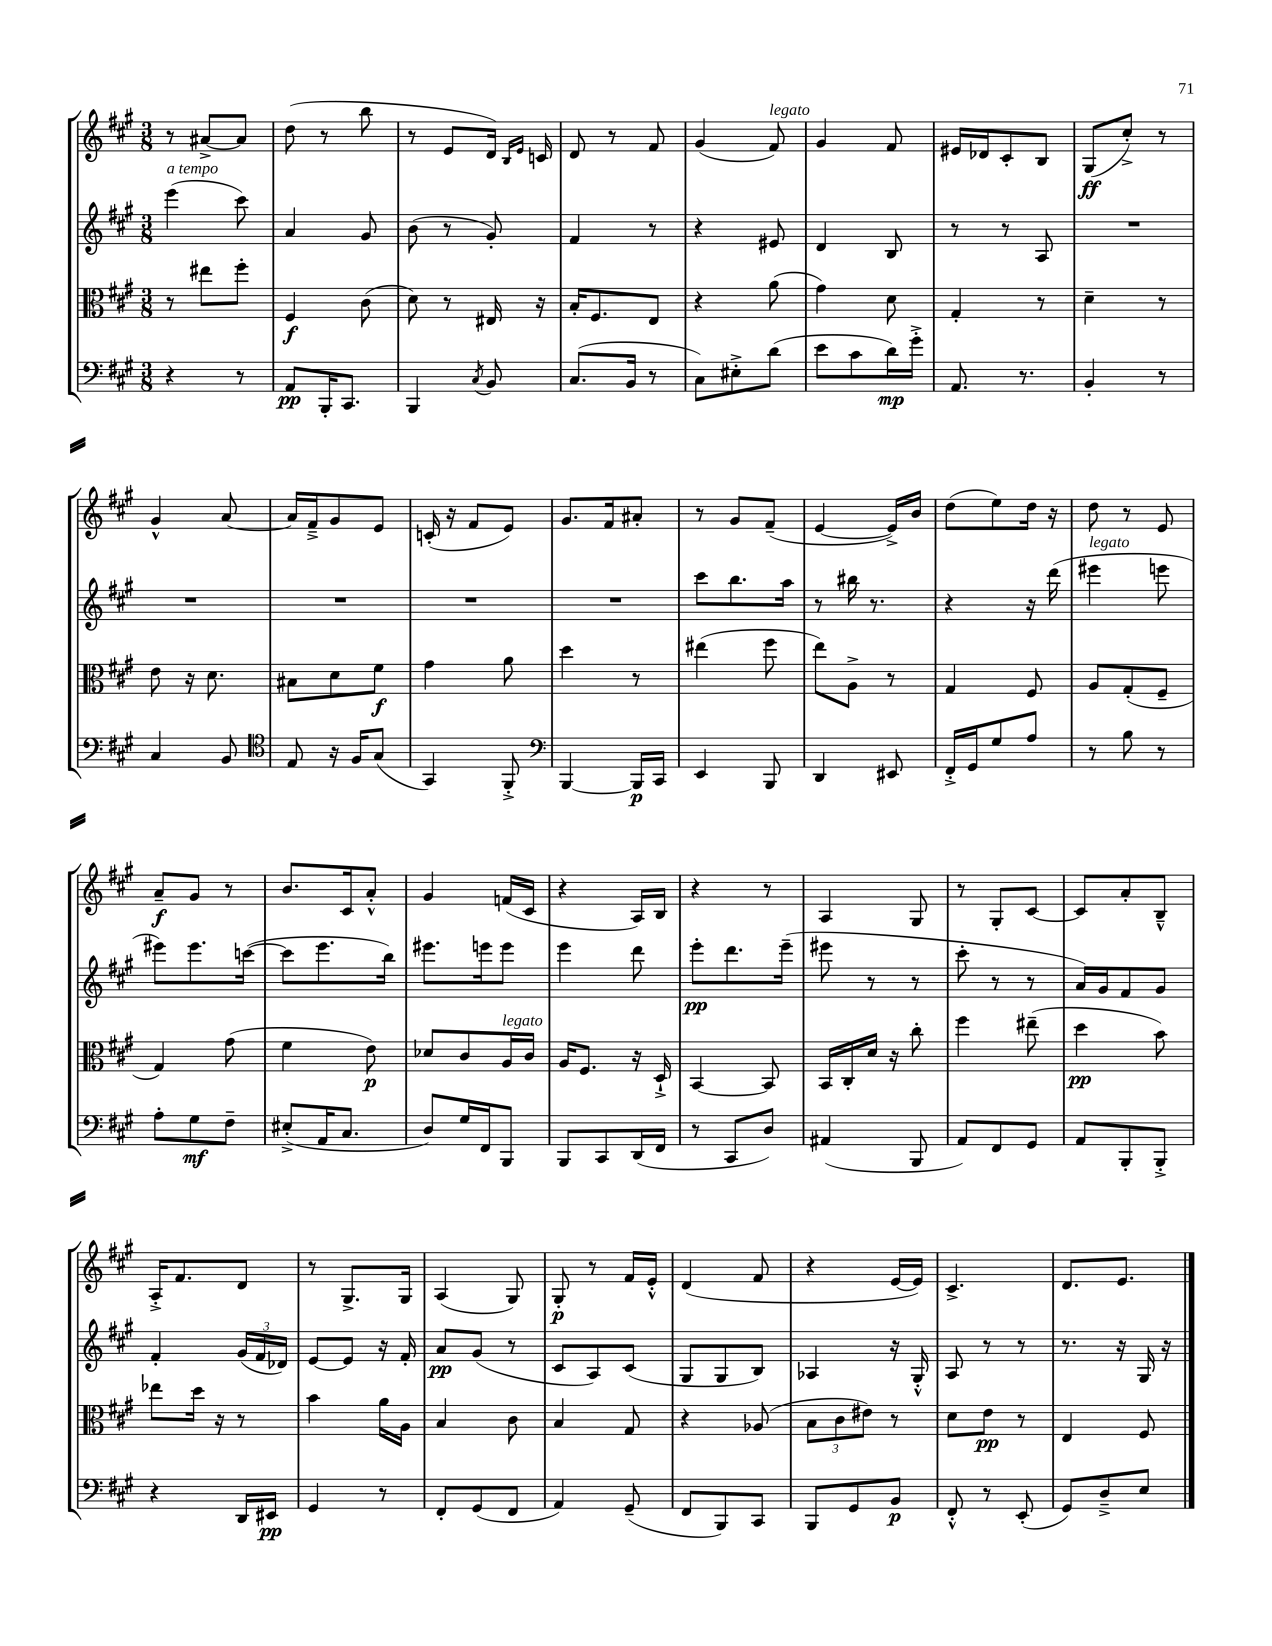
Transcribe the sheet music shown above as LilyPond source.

<<
\new StaffGroup <<
\new Staff = "s0" {
    \clef treble \key a \major \numericTimeSignature \time 3/8
    r8 ais'8~-> ais'8 |
    d''8( r8 b''8 |
    r8 e'8 d'16) \grace { b16 e'16 } c'16 |
    d'8 r8 fis'8 |
    gis'4( fis'8^\markup { \italic "legato" }) |
    gis'4 fis'8 |
    eis'16 des'16 cis'8-. b8 |
    gis8\ff( cis''8-.->) r8 |
    gis'4-^ a'8~ |
    a'16 fis'16---> gis'8 e'8 |
    c'16-.( r16 fis'8 e'8) |
    gis'8. fis'16 ais'8-. |
    r8 gis'8 fis'8--( |
    e'4~ e'16->) b'16 |
    d''8( e''8) d''16 r16 |
    d''8 r8 e'8 |
    a'8--\f gis'8 r8 |
    b'8. cis'16 a'8-.-^ |
    gis'4 f'16( cis'16 |
    r4 a16) b16 |
    r4 r8 |
    a4 gis8 |
    r8 gis8-. cis'8~ |
    cis'8 a'8-. b8---^ |
    a16-.-> fis'8. d'8 |
    r8 gis8.-> gis16 |
    a4( gis8) |
    gis8-.\p r8 fis'16 e'16-.-^ |
    d'4( fis'8 |
    r4 e'16~ e'16) |
    cis'4.-> |
    d'8. e'8. \bar "|." |
}
\new Staff = "s1" {
    \clef treble \key a \major \numericTimeSignature \time 3/8
    e'''4^\markup { \italic "a tempo" }( cis'''8) |
    a'4 gis'8 |
    b'8( r8 gis'8-.) |
    fis'4 r8 |
    r4 eis'8 |
    d'4 b8 |
    r8 r8 a8 |
    R4. |
    R4. |
    R4. |
    R4. |
    R4. |
    cis'''8 b''8. a''16 |
    r8 bis''16 r8. |
    r4 r16 d'''16( |
    eis'''4^\markup { \italic "legato" } e'''8 |
    eis'''8) eis'''8. c'''16~( |
    c'''8 e'''8. b''16) |
    eis'''8. e'''16 e'''8 |
    e'''4 d'''8 |
    e'''8-.\pp d'''8. e'''16--( |
    eis'''8 r8 r8 |
    cis'''8-. r8 r8 |
    a'16) gis'16 fis'8 gis'8 |
    fis'4-. \tuplet 3/2 { gis'16( fis'16 des'16) } |
    e'8~ e'8 r16 fis'16-. |
    a'8\pp gis'8( r8 |
    cis'8 a8) cis'8( |
    gis8 gis8 b8) |
    aes4 r16 gis16-.-^ |
    a8 r8 r8 |
    r8. r16 gis16 r16 \bar "|." |
}
\new Staff = "s2" {
    \clef alto \key a \major \numericTimeSignature \time 3/8
    r8 eis''8 fis''8-. |
    fis4\f cis'8( |
    d'8) r8 eis16 r16 |
    b16-. fis8. e8 |
    r4 a'8( |
    gis'4) d'8 |
    gis4-. r8 |
    d'4-- r8 |
    e'8 r16 d'8. |
    bis8 d'8 fis'8\f |
    gis'4 a'8 |
    d''4 r8 |
    eis''4( fis''8 |
    e''8) a8-> r8 |
    gis4 fis8 |
    a8 gis8-.( fis8-- |
    gis4) gis'8( |
    fis'4 e'8\p) |
    des'8 cis'8 a16^\markup { \italic "legato" } cis'16 |
    a16 fis8. r16 d16-!-> |
    b,4~ b,8 |
    b,16 cis16-. d'16 r16 cis''8-. |
    fis''4 eis''8--( |
    d''4\pp b'8) |
    ees''8 d''16 r16 r8 |
    b'4 a'16 a16 |
    b4 cis'8 |
    b4 gis8 |
    r4 aes8( |
    \tuplet 3/2 { b8 cis'8 eis'8) } r8 |
    d'8 e'8\pp r8 |
    e4 fis8 \bar "|." |
}
\new Staff = "s3" {
    \clef bass \key a \major \numericTimeSignature \time 3/8
    r4 r8 |
    a,8\pp b,,16-. cis,8. |
    b,,4 \acciaccatura { cis8 } b,8 |
    cis8.( b,16 r8 |
    cis8) eis8-.-> d'8( |
    e'8 cis'8 d'16\mp) gis'16-.-> |
    a,8. r8. |
    b,4-. r8 |
    cis4 b,8 |
    \clef tenor e8 r16 fis16 gis8( |
    gis,4) fis,8-.-> |
    \clef bass b,,4~ b,,16\p cis,16 |
    e,4 b,,8 |
    d,4 eis,8 |
    fis,16-.-> gis,16 gis8 a8 |
    r8 b8 r8 |
    a8-. gis8\mf fis8-- |
    eis8-.->( a,16 cis8. |
    d8) gis16 fis,16 b,,8 |
    b,,8 cis,8 d,16( fis,16 |
    r8 cis,8 d8) |
    ais,4( b,,8 |
    a,8) fis,8 gis,8 |
    a,8 b,,8-. b,,8-.-> |
    r4 d,16 eis,16\pp |
    gis,4 r8 |
    fis,8-. gis,8( fis,8 |
    a,4) gis,8--( |
    fis,8 b,,8) cis,8 |
    b,,8 gis,8 b,8\p |
    fis,8-.-^ r8 e,8-.( |
    gis,8) d8---> e8 \bar "|." |
}
>>
>>
\layout { \context { \Score \remove "Bar_number_engraver" } }
